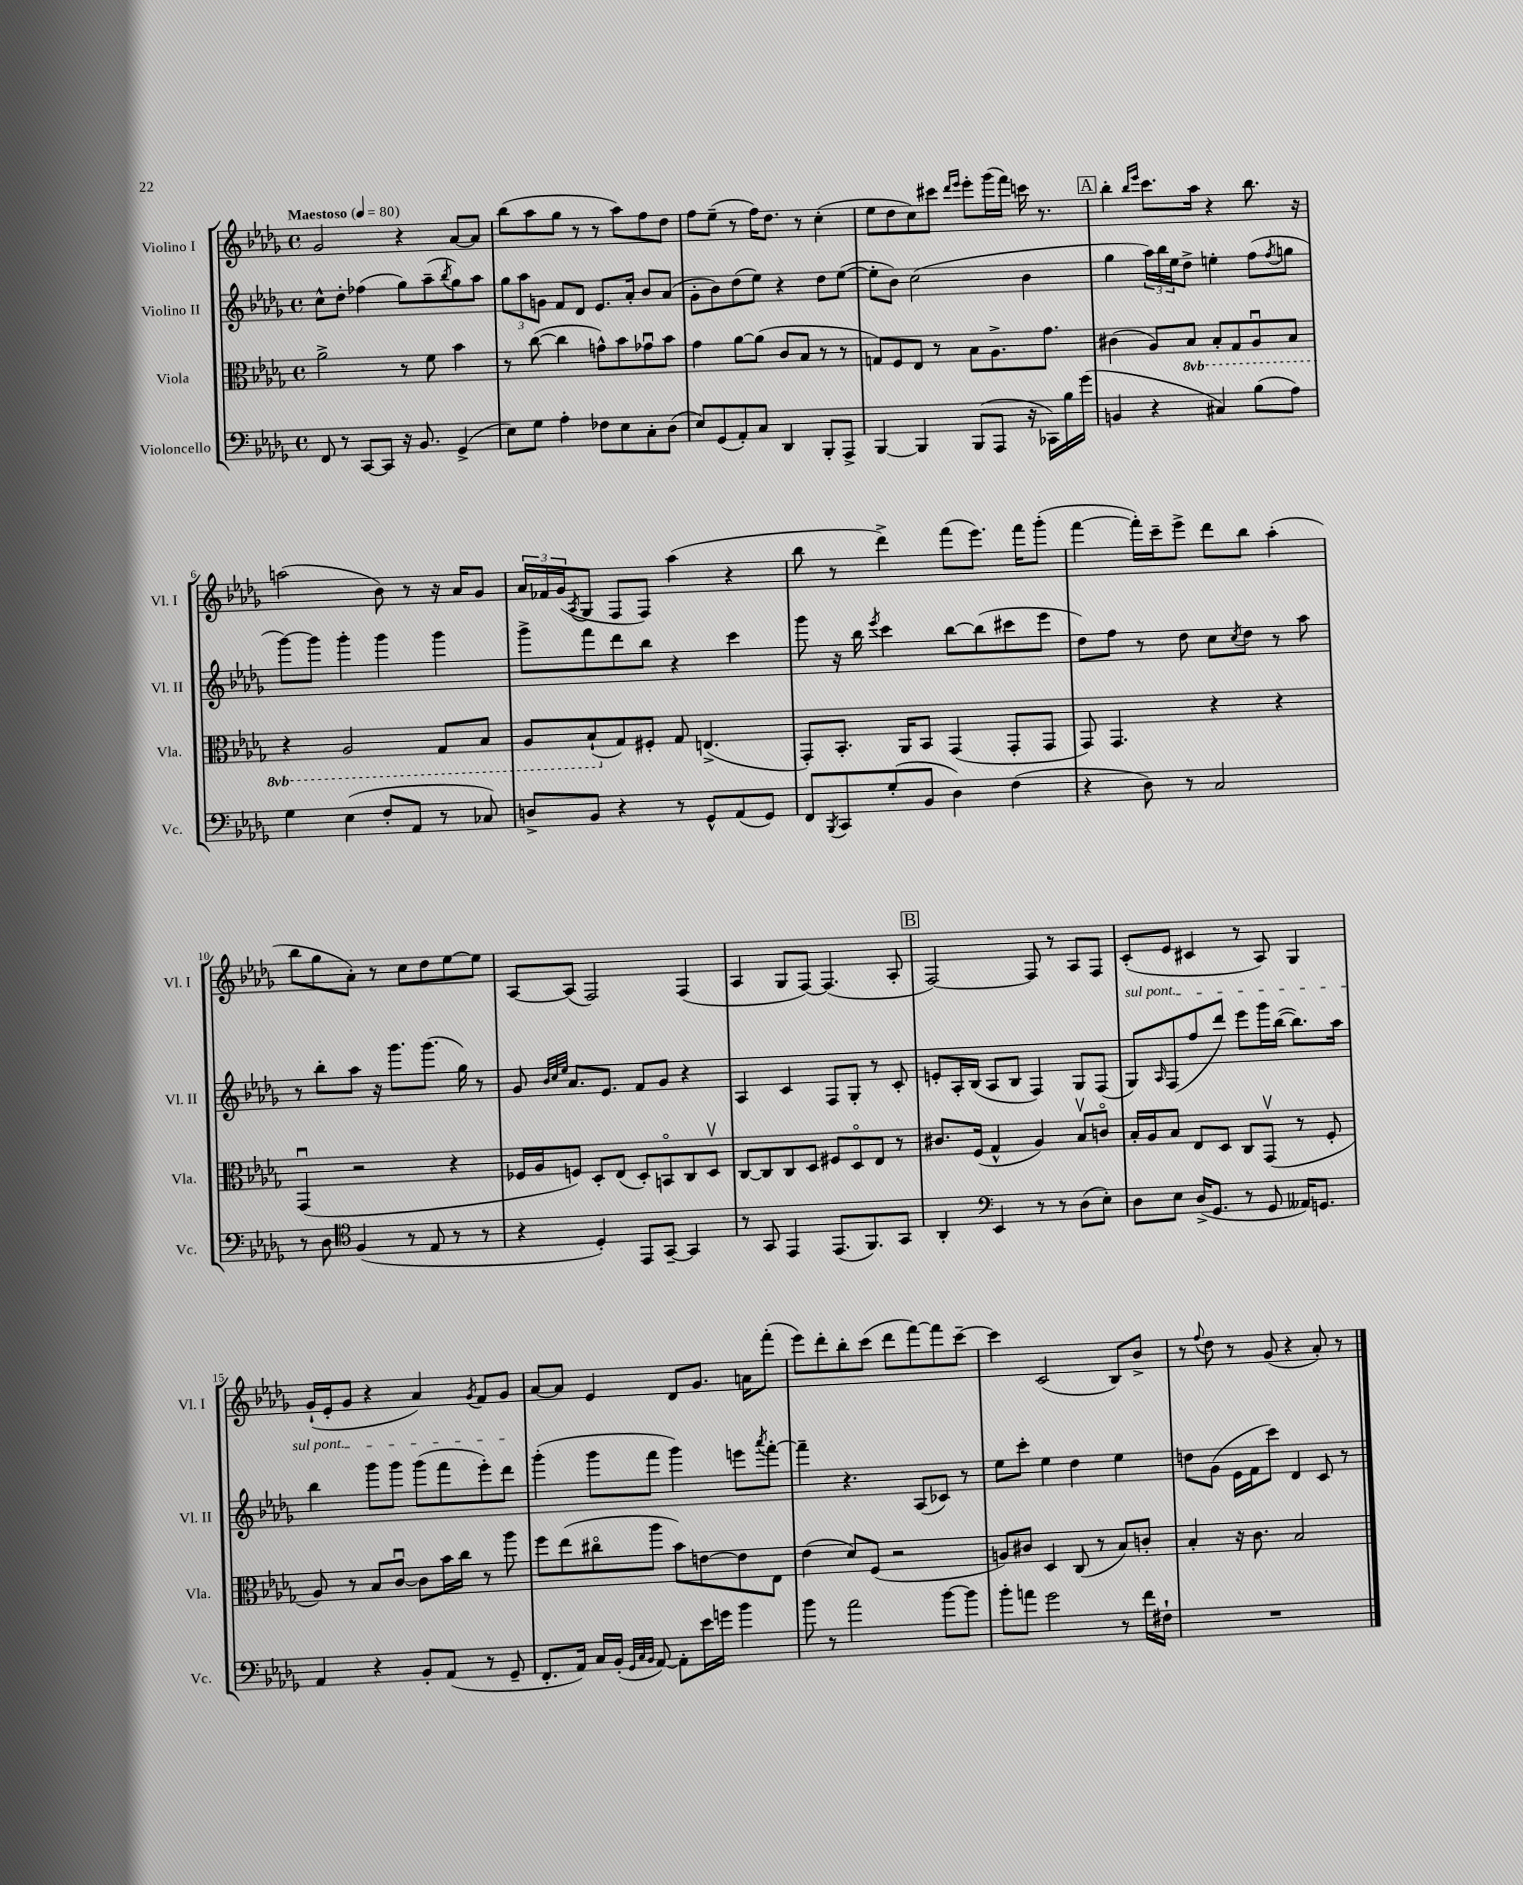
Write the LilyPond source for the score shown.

<<
\new StaffGroup <<
\new Staff = "s0" \with { instrumentName = "Violino I" shortInstrumentName = "Vl. I" } {
    \clef treble \key des \major \defaultTimeSignature \time 4/4 \tempo "Maestoso" 4 = 80
    ges'2 r4 aes'8~ aes'8 |
    bes''8( aes''8 ges''8 r8 r8 aes''8) f''8 des''8 |
    f''8 ees''8--( r8 f''16) des''8. r8 c''4-.( |
    ees''8 des''8 c''8) cis'''8 \grace { des'''16 ees'''16 } ees'''8-. ges'''16( f'''16) c'''16 r8. |
    \mark \markup { \box "A" } bes''4-. \grace { bes''16 ees'''16 } c'''8. aes''16 r4 bes''8. r16 |
    a''2( bes'8) r8 r16 aes'16 ges'8 |
    \tuplet 3/2 { aes'16 fes'16 ges'16( } \acciaccatura { aes8 } ges8 f8 f8) aes''4( r4 |
    bes''8 r8 des'''4->) f'''8( ees'''8.) f'''16 ges'''8-.( |
    f'''4~ f'''16-.) c'''16-- ees'''8-> des'''8 bes''8 aes''4-.( |
    bes''8 ges''8 aes'8-.) r8 c''8 des''8 ees''8~ ees''8 |
    aes8~ aes8( f2) f4( |
    aes4 ges8 f8~) f4.( aes8-. |
    \mark \markup { \box "B" } f2~) f8 r8 aes8 f8 |
    c'8-.( ees'8 cis'4 r8 aes8) ges4 |
    ges'16-!( ees'16-. ges'8 r4 aes'4) \acciaccatura { ges'8 } f'8 ges'8 |
    aes'8~ aes'8 ees'4 des'8 ges'8. a'16 f'''8-.( |
    ees'''8) des'''8-. bes''8-. c'''8( des'''8 f'''8~) f'''8 c'''8~-- |
    c'''4 c'2( bes8) bes'8-> |
    r8 \appoggiatura { f''8 } des''8 r8 ges'8( r4 aes'8-.) r8 \bar "|." |
}
\new Staff = "s1" \with { instrumentName = "Violino II" shortInstrumentName = "Vl. II" } {
    \clef treble \key des \major \defaultTimeSignature \time 4/4
    c''8-^ des''8-. fes''4( ges''8) aes''8--( \acciaccatura { bes''8 } ges''8) aes''8 |
    \tuplet 3/2 { ges''8 aes''8 g'8 } f'8 des'8 ees'8. aes'16-. bes'8 aes'8( |
    ges'8-. bes'8) des''8( ees''8) r4 des''8 ees''8~( |
    ees''8-. bes'8) c''2( bes'4 |
    \mark \markup { \box "A" } ges''4 \tuplet 3/2 { aes''16) bes''16 ees''16 } des''8-> e''4-. f''8( \acciaccatura { f''8 } g''8 |
    ges'''8~) ges'''8 ges'''4-. ges'''4 ges'''4 |
    ges'''8-> f'''8 des'''8 bes''8 r4 c'''4 |
    ges'''8 r16 bes''16 \acciaccatura { ees'''8 } c'''4 bes''8~ bes''8( cis'''8 ees'''8 |
    des''8) f''8 r8 des''8 c''8 \acciaccatura { c''8 } des''8 r8 aes''8 |
    r8 bes''8-. aes''8 r16 ges'''8. ges'''8.( ges''16) r8 |
    ges'8 \grace { bes'32 c''32 ees''32 } aes'8. ees'8. f'8 ges'8 r4 |
    aes4 c'4 f8 ges8-. r8 c'8-. |
    \mark \markup { \box "B" } e'8-. aes16-. bes16( aes8 bes8 f4) ges8 f8( |
    \once \override TextSpanner.bound-details.left.text = \markup { \italic "sul pont." } ges8\startTextSpan) \grace { aes16 } f8( f''8 des'''8) ees'''8 ges'''16 bes''16~( bes''8.) aes''16 |
    bes''4 ges'''8 ges'''8 ges'''8( f'''8 ees'''8-.) des'''8\stopTextSpan |
    ges'''4-.( ges'''8 f'''8 ges'''4) e'''8 \acciaccatura { aes'''8 } f'''8~-. |
    f'''4-- r4. aes8( ces'8) r8 |
    ees''8 c'''8-. ees''4 des''4 ees''4 |
    d''8 ges'8( ees'16 f'16 c'''8) des'4 c'8 r8 \bar "|." |
}
\new Staff = "s2" \with { instrumentName = "Viola" shortInstrumentName = "Vla." } {
    \clef alto \key des \major \defaultTimeSignature \time 4/4 \set Staff.ottavationMarkups = #ottavation-simple-ordinals
    aes'2-> r8 f'8 bes'4 |
    r8 c''8~( c''4 g'8-^) bes'8 ges'8\downbow bes'8 |
    ges'4 aes'8~ aes'8( c'8 bes8 r8 r8 |
    g8) f8 ees8 r8 bes8 aes8.-> ges'8. |
    \mark \markup { \box "A" } cis'4( aes8) \ottava #-1 bes,8 bes,8-. ges,8 aes,8\downbow bes,8 |
    r4 aes,2 ges,8 bes,8 |
    aes,8 bes,8-!( \ottava #0 ges8) fis8-. ges8 e4.->( |
    ges,8-.) bes,8.-. aes,16 bes,8 ges,4( ges,8-. ges,8 |
    ges,8) ges,4. r4 r4 |
    ges,4\downbow( r2 r4 |
    fes16 aes16 f8) des8-. ees8( des8-.) b,8\flageolet c8 des8\upbow |
    c8~ c8 c8 des8 fis8 des8\flageolet ees8 r8 |
    \mark \markup { \box "B" } cis'8. f16( ges4-^ aes4) bes8\upbow c'8\flageolet |
    bes16-. aes16 bes8 ees8 des8 c8 ges,8\upbow( r8 f8-. |
    aes8) r8 bes8 c'8~\downbow c'8 bes'16 c''16 r8 aes''8 |
    f''8 ees''8( cis''8\flageolet aes''8 bes'8) e'8~ e'8 ees8 |
    ees'4( des'8) f8( r2 |
    a8) cis'8 des4 c8( r8 bes8) c'8-. |
    bes4-. r16 c'8. bes2 \bar "|." |
}
\new Staff = "s3" \with { instrumentName = "Violoncello" shortInstrumentName = "Vc." } {
    \clef bass \key des \major \defaultTimeSignature \time 4/4
    f,8 r8 c,8~ c,8 r16 bes,8. ges,4->( |
    ees8) ges8 aes4-. fes8 ees8 c8-. des8( |
    ees8) ges,8( aes,8-.) c8 des,4 bes,,8-. aes,,8-> |
    bes,,4~ bes,,4 bes,,8( aes,,8 r16 ces,16) bes16 ges'16( |
    \mark \markup { \box "A" } b,4 r4 cis4) bes8( aes8) |
    ges4 ees4( f8-. aes,8 r8 ces8) |
    d8-> bes,8 r4 r8 ges,8-^ aes,8( ges,8) |
    f,8 \acciaccatura { bes,,8 } c,8 ges8-.( bes,8 des4) f4( |
    r4 des8) r8 c2 |
    r8 des8 \clef tenor f4( r8 ees8 r8 r8 |
    r4 des4-.) ees,8 ges,8~-- ges,4 |
    r8 ges,8 ees,4 ees,8.( f,8.) ges,8 |
    \mark \markup { \box "B" } aes,4-. \clef bass ees,4 r8 r8 des8( ees8-.) |
    des8 ees8 des16->( ges,8. r8 ges,8 aeses,16) g,8. |
    aes,4 r4 bes,8-. aes,8( r8 ges,8-- |
    f,8.-. aes,16) c16 bes,16-.( \grace { ges,32 c32 bes,32 } aes,8~) aes,8-. ees'16 g'16 bes'4 |
    bes'8 r8 aes'2 bes'8~ bes'8 |
    bes'8-. a'8 ges'2 r8 f'16 fis16-! |
    R1 \bar "|." |
}
>>
>>
